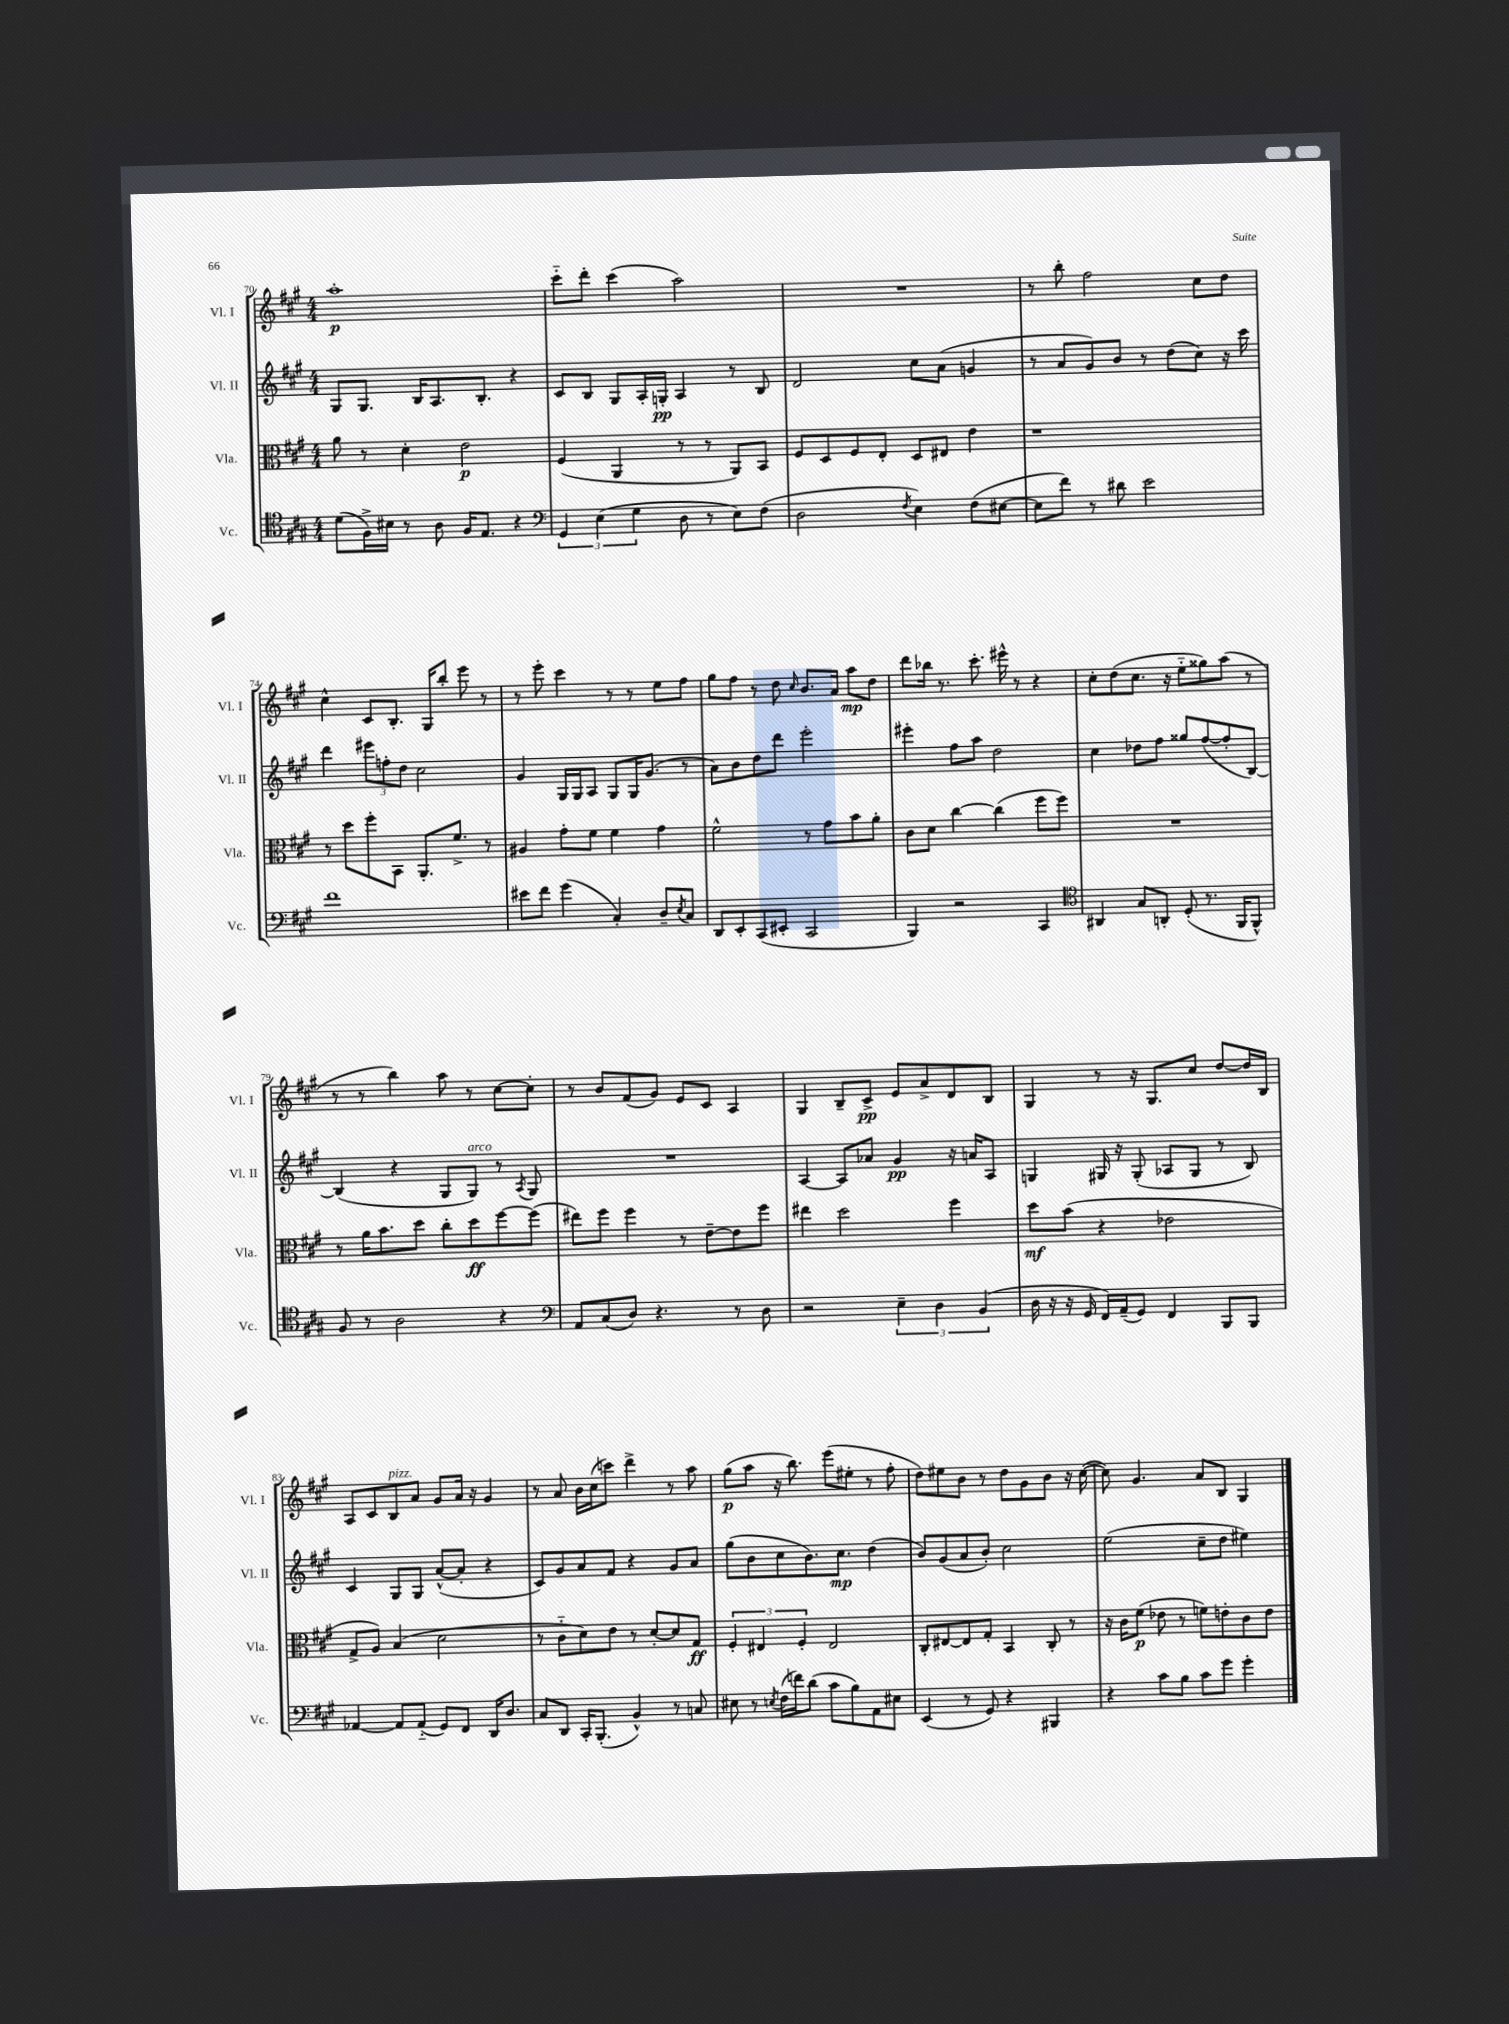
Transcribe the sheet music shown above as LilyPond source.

<<
\new StaffGroup <<
\new Staff = "s0" \with { instrumentName = "Vl. I" shortInstrumentName = "Vl. I" } {
    \clef treble \key a \major \numericTimeSignature \time 4/4
    a''1-.\p |
    cis'''8-_ d'''8-. cis'''4( a''2) |
    R1 |
    r8 b''8-. fis''2 cis''8 d''8 |
    cis''4-^ cis'8 b8.-. gis16 b''8-. e'''8 r8 |
    r8 e'''8-. cis'''4 r8 r8 e''8 fis''8 |
    gis''8 fis''8 r8 d''8 \grace { cis''16 } b'8. a'16 a''8\mp d''8 |
    d'''8 bes''16 r8. cis'''8.-. eis'''16-^ r8 r4 |
    cis''8-. d''8( cis''8. r16 e''8-_ gisis''8) a''8( r8 |
    r8 r8 b''4) a''8 r8 cis''8~ cis''8-. |
    r8 b'8 fis'8( gis'8) e'8 cis'8 a4 |
    gis4 b8-- cis'8->\pp e'8 a'8-> d'8 b8 |
    gis4 r8 r16 gis8. cis''8 d''8~ d''16 b16 |
    a8 cis'8 b8^\markup { \italic "pizz." } a'8 gis'8 a'16 r16 gis'4 |
    r8 a'8 b'16 cis''16( c'''8) d'''4-> r8 a''8 |
    gis''8\p( a''8 r16 b''8.) e'''8( eis''8-. r8 fis''8-. |
    d''8) eis''8 b'8 r8 d''8 gis'8 b'8 r16 cis''16~( |
    cis''8) gis'4. a'8 b8 gis4 \bar "|." |
}
\new Staff = "s1" \with { instrumentName = "Vl. II" shortInstrumentName = "Vl. II" } {
    \clef treble \key a \major \numericTimeSignature \time 4/4
    gis8 gis8. b16 a8. b8.-. r4 |
    cis'8 b8 gis8 a16-. g16-.\pp a4 r8 b8 |
    d'2 cis''8 a'8( g'4 |
    r8 a'8 gis'8) b'8 r8 d''8( cis''8) r16 cis'''16 |
    d'''4 \tuplet 3/2 { eis'''8 f''8-. d''8 } cis''2 |
    gis'4 gis16 gis16 a8 gis8 gis16 gis'8.( r8 |
    a'8) b'8 d''8 d'''8 e'''2-. |
    eis'''4-. fis''8 a''8 d''2 |
    cis''4 des''8 fis''8 gisis''8 fis''8~( fis''8-. b8~) |
    b4( r4 gis8 gis8^\markup { \italic "arco" }) r8 \acciaccatura { a8 } gis8 |
    R1 |
    a4~ a8 aes'8 gis'4\pp r16 a'16 a8 |
    g4 gis16 r16 gis8-.( aes8 gis8 r8 b8) |
    cis'4 gis8 gis8 a'8~-^( a'8-. r4 |
    cis'8) gis'8 a'8 fis'8 r4 gis'8 a'8 |
    gis''8( b'8 cis''8 b'8.) cis''8.\mp d''4( |
    b'8) gis'8( a'8 b'8-.) cis''2 |
    e''2( cis''8-- d''8 eis''4) \bar "|." |
}
\new Staff = "s2" \with { instrumentName = "Vla." shortInstrumentName = "Vla." } {
    \clef alto \key a \major \numericTimeSignature \time 4/4
    a'8 r8 d'4-. e'2\p |
    fis4( a,4 r8 r8 a,8) b,8 |
    fis8 d8 fis8 e8-. d8 eis8 e'4 |
    r1 |
    r8 d''8 fis''8-. b,8 a,8.-. fis'8.-> r8 |
    ais4 gis'8-. fis'8 fis'4 gis'4 |
    fis'2-^ r8 gis'8 b'8 a'8-. |
    cis'8 d'8 cis''4~ cis''4( fis''8 fis''8) |
    R1 |
    r8 a'16 b'8. d''8 cis''8-. d''8\ff fis''8~ fis''8( |
    eis''8) fis''8 fis''4 r8 e'8~-- e'8 fis''8 |
    eis''4 d''2 fis''4 |
    d''8\mf b'8( r4 ees'2 |
    gis8-> a8) b4( d'2 |
    r8 cis'8-_ d'8) e'8 r8 d'8~-. d'8 gis8\ff |
    \tuplet 3/2 { fis4-. eis4 fis4-. } eis2 |
    cis8-. eis8~ eis8 gis8-. b,4 cis8-. r8 |
    r16 cis'16 fis'8\p( ees'8 r8 f'8) e'8-. cis'8 e'8 \bar "|." |
}
\new Staff = "s3" \with { instrumentName = "Vc." shortInstrumentName = "Vc." } {
    \clef tenor \key a \major \numericTimeSignature \time 4/4
    d'8( fis16->) bis16 r8 a8 fis16 e8. r4 |
    \clef bass \tuplet 3/2 { gis,4 e4( gis4 } d8 r8 e8) fis8( |
    d2 \acciaccatura { fis8 } e4) fis8( eis8~ |
    eis8 fis'8) r8 dis'8 e'2 |
    fis'1 |
    eis'8 fis'8 gis'4( cis4-.) d8-- \acciaccatura { e8 } cis8 |
    d,8 e,8-. cis,8( eis,8-. cis,2 |
    b,,4) r2 cis,4 |
    \clef tenor ais,4 gis8 a,8-. d8-.( r8. fis,16 fis,8-^) |
    fis8 r8 a2 r4 |
    \clef bass a,8 cis8( d8) r4. r8 d8 |
    r2 \tuplet 3/2 { e4-- d4 b,4( } |
    d16 r16 r16 gis,16 fis,16) a,16--( gis,8) fis,4 b,,8 b,,8 |
    aes,4~ aes,8 aes,8-_( gis,8) fis,8 d,16 d8. |
    cis8 d,8 cis,16-. b,,8.-.( b,4-^) r8 c8 |
    eis8 r8 \acciaccatura { e8 } fis16( f'16) d'8( cis'8 b8) a,8 eis8 |
    e,4( r8 gis,8) r4 bis,,4 |
    r4 cis'8 b8 cis'8 gis'8 gis'4-. \bar "|." |
}
>>
>>
\layout { \context { \Score currentBarNumber = #70 } }
